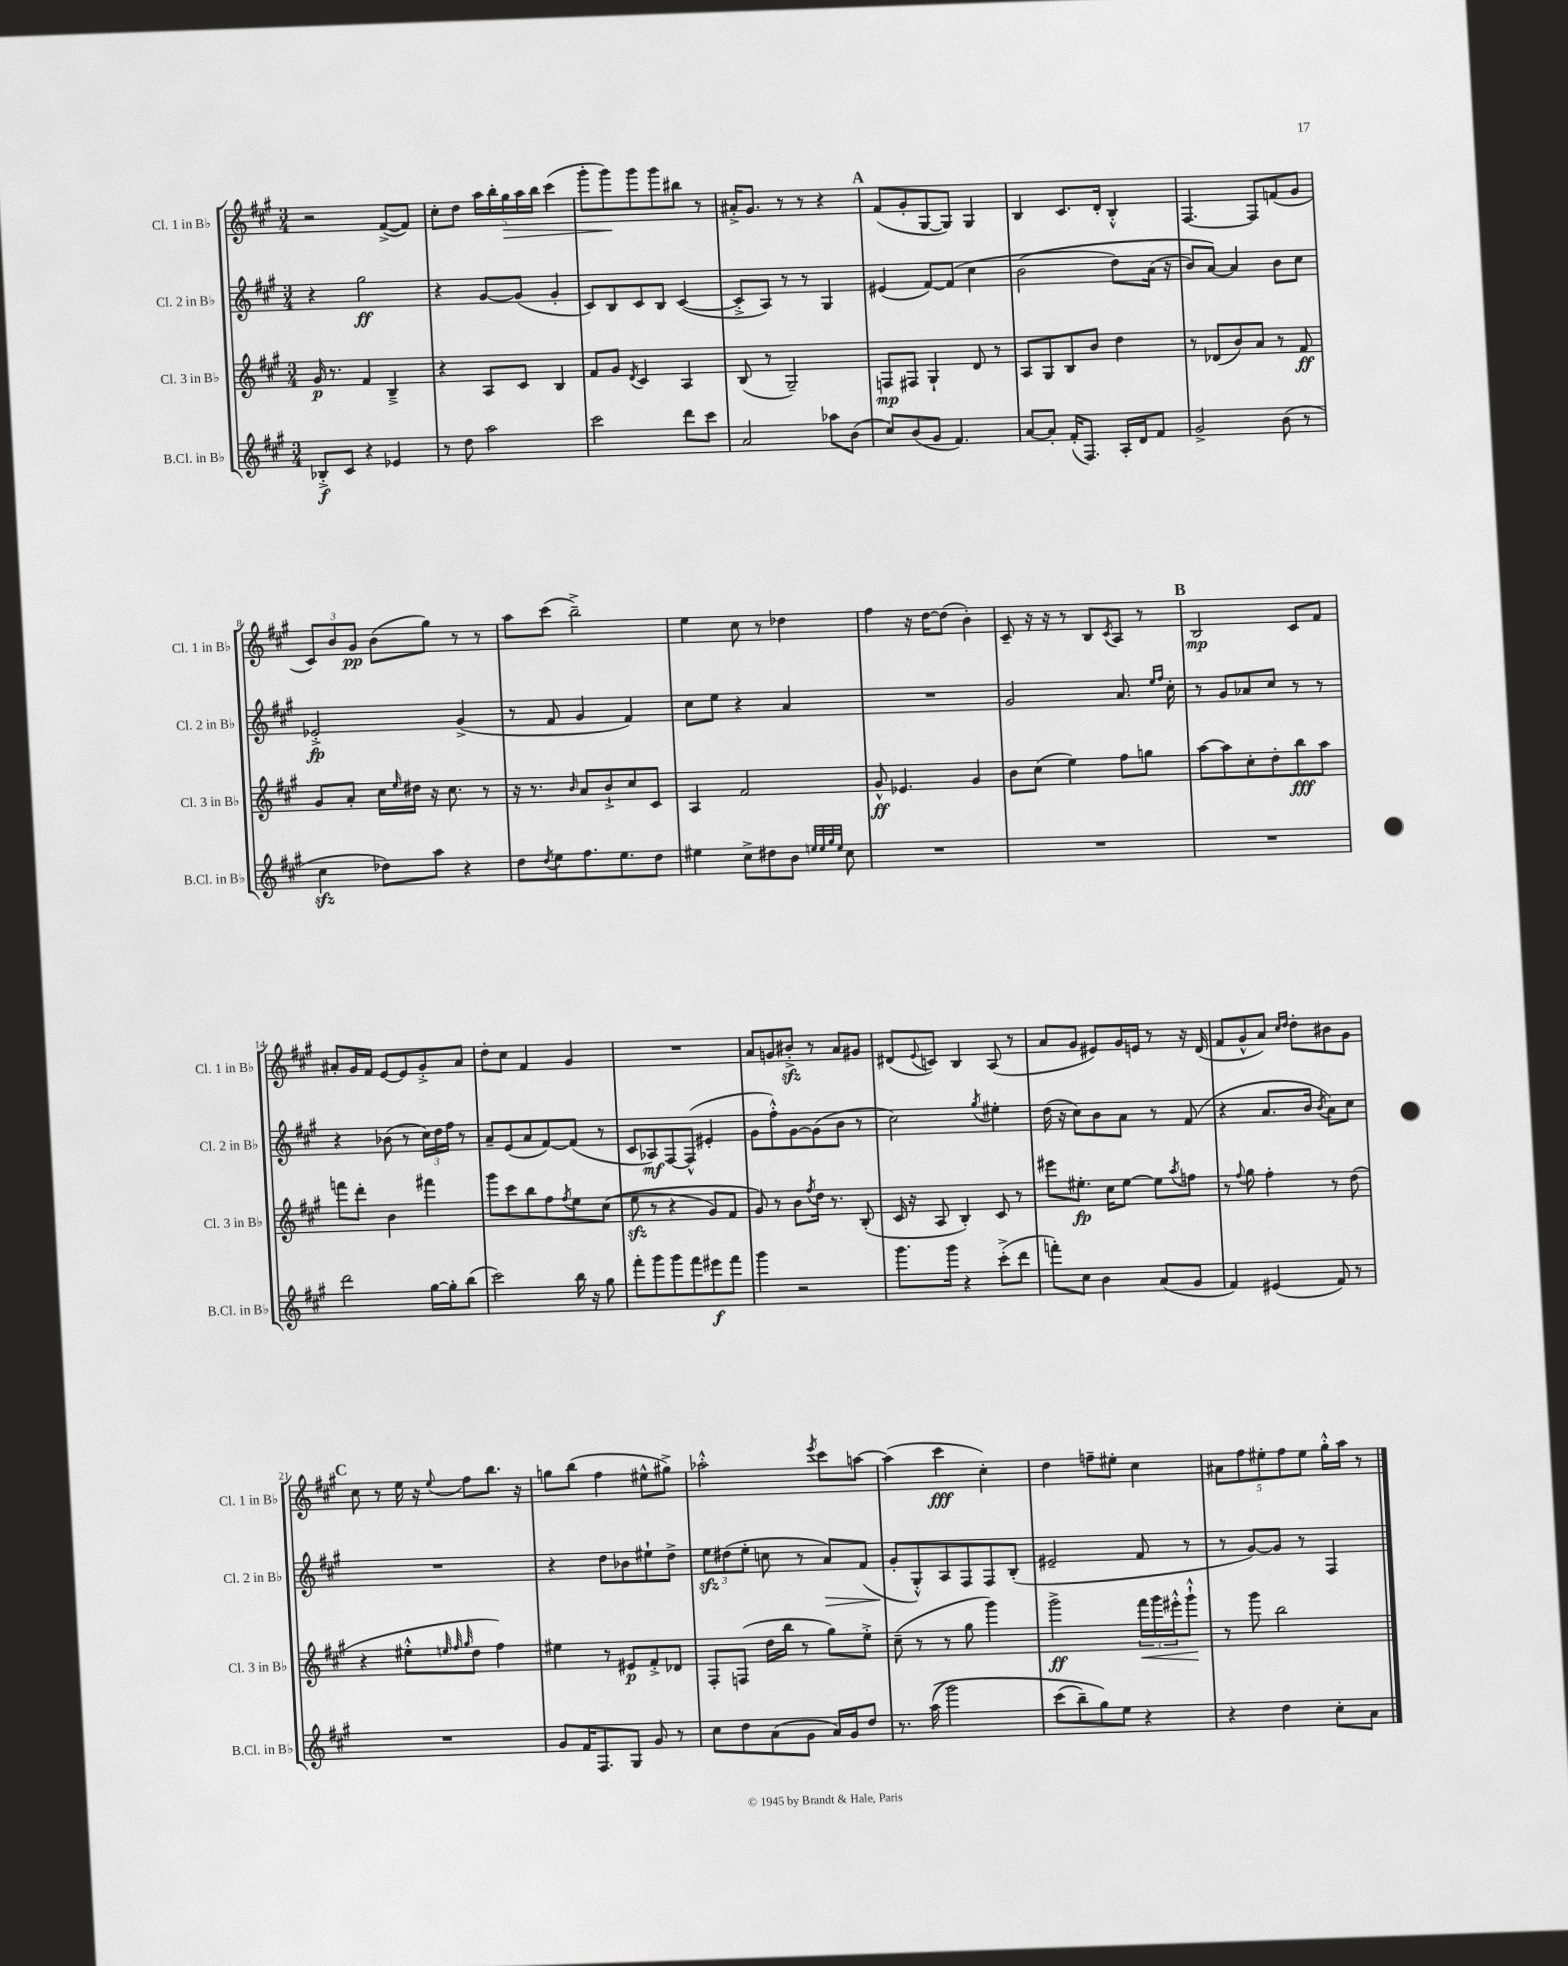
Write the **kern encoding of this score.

**kern	**kern	**kern	**kern
*staff4	*staff3	*staff2	*staff1
*clefG2	*clefG2	*clefG2	*clefG2
*k[f#c#g#]	*k[f#c#g#]	*k[f#c#g#]	*k[f#c#g#]
*M3/4	*M3/4	*M3/4	*M3/4
8B-'^	16g#	4r	2r
.	8.r	.	.
8c#	.	.	.
4r	4f#	2gg#	.
4e-	4B~^	.	([8f#^
.	.	.	8f#])
=	=	=	=
8r	4r	4r	8cc#'
8dd	.	.	8dd
2aa	8A	[8g#	20aa
.	.	.	20bb'
.	.	.	20gg#
.	8c#	(8g#]	.
.	.	.	20aa
.	.	.	20bb
.	4B	4g#'	(4ccc#
=	=	=	=
2ccc#	8f#	8c#)	8ggg#'
.	8g#	8B	8ggg#)
.	8qd	.	.
.	4c#	8c#	8ggg#
.	.	8B	8ggg#
8ddd	4A	([4c#	8bb#
8ccc#	.	.	8r
=	=	=	=
2a	(8B	8c#'^]	16a#'^
.	.	.	8.g#
.	8r	8A)	.
.	2G#~)	8r	8r
.	.	8r	8r
8aa-	.	4G#	4r
(8b	.	.	.
=	=	=	=
8cc#)	8F	(4e#	(8f#
(8b	8F#	.	8g#'
8g#	4G#`	[8f#)	[8G#
4.f#)	.	(8f#]	8G#])
.	8d	4cc#	4G#
.	8r	.	.
=	=	=	=
[8a	8A	&(2b	4B
8a']	8G#	.	.
(16f#'	8B	.	8.c#
8.F#)	.	.	.
.	8b	.	.
.	.	.	16d'
16A'	4dd	8dd)	4B'^^
16d	.	.	.
8f#	.	(16a	.
.	.	16r	.
=	=	=	=
2g#^	8r	8b)	[4.F#
.	(8d-	[8a&)	.
.	8b)	4a]	.
.	8a	.	8F#]
(8b	8r	8b	(8f
8r	8f#	8cc#	8g#
=	=	=	=
4cc#	8g#	2e-'^	12c#)
.	.	.	12b
.	8a'	.	.
.	.	.	12g#
8dd-)	16cc#	.	(8b
.	16qqee	.	.
.	16dd#	.	.
8aa	16r	.	8gg#)
.	8.cc#	.	.
4r	.	(4g#^	8r
.	8r	.	8r
=	=	=	=
8dd	16r	8r	8aa
.	8.r	.	.
8qdd	.	.	.
8ee	.	8f#	(8ccc#
.	16qqb	.	.
8.ff#	8a	4g#	2bb~^)
.	8b`^	.	.
8.ee	.	.	.
.	8cc#	4f#)	.
8dd	8c#	.	.
=	=	=	=
4ee#	4A	8cc#	4ee
.	.	8ee	.
8cc#^	2f#	4r	8cc#
8dd#	.	.	8r
8b	.	4a	4dd-
32qqee	.	.	.
32qqee	.	.	.
32qqgg#	.	.	.
32qqee	.	.	.
8cc#	.	.	.
=	=	=	=
2.r	8g#^^	2.r	4ff#
.	4.e-	.	.
.	.	.	16r
.	.	.	[16dd
.	.	.	(8dd]
.	4g#	.	4b')
=	=	=	=
2.r	8b	2g#	8c#~
.	(8cc#	.	16r
.	.	.	16r
.	4ee)	.	8r
.	.	.	8B
.	.	.	8qc#
.	8ff#	8.a	8A
.	8gg	.	8r
.	.	16qqee	.
.	.	16qqff#	.
.	.	16cc#'	.
=	=	=	=
2.r	[8aa	8r	2B
.	8aa]	8g#	.
.	8cc#'	8a-	.
.	8dd'	8cc#	.
.	8bb	8r	8c#
.	8aa	8r	8f#
=	=	=	=
2ddd	8fff	4r	8a#'
.	8ddd'	.	16g#
.	.	.	16f#
.	4b	(8b-	[8e
.	.	8r	8e]
[16gg#	4fff#	24cc#)	8g#'^
.	.	24dd	.
16gg#']	.	.	.
.	.	24ff#	.
(8bb	.	8r	8a#
=	=	=	=
2ccc#)	8ggg#	8a~	8dd'
.	8ccc#	(8e	8cc#
.	8bb	8a	4f#
.	8ff#	[8f#)	.
.	8qff#	.	.
16bb	8ee	(8f#]	4g#
16r	.	.	.
8gg#	&((8cc#	8r	.
=	=	=	=
8fff#'	8ee	8c#	2.r
8ggg#	8r	8A-)	.
8ggg#	4r	[8F#	.
8fff#	.	(8F#^^]	.
8eee#	8g#)	4e#'	.
8fff#	8f#	.	.
=	=	=	=
4ggg#	8g#&)	8g#	8a
.	8r	8ff#'^^)	8g
2r	8b	[8g#	8b#'^
.	8qff#	.	.
.	16dd	(8g#]	8r
.	8.r	.	.
.	.	8b	8a
.	(8B'	8r	8g#
=	=	=	=
8.ggg#	16c#	2cc#)	(8d#
.	16r	.	.
.	.	.	8qqe
.	8A	.	8c)
16ggg#	.	.	.
4r	4B')	.	4B
.	.	8qgg#	.
(8ccc#'^	8c#	4ee#'	(8A
8ddd	8r	.	8r
=	=	=	=
8fff')	8eee#	(16dd	8a
.	.	16r	.
8cc#	8.ee#'	8cc#)	8g#
4b	.	8b	8e#)
.	16cc#	.	.
.	[8ee#	8a	16g#
.	.	.	16e
(8a	8ee#]	8r	8r
.	8qaa	.	.
8g#	8ff	(8f#	16r
.	.	.	(16d
=	=	=	=
4f#)	8r	4r	8f#
.	8qqff#	.	.
.	8gg#	.	8g#^^
(4e#	4ff#'	8.a	8a)
.	.	.	16qqcc#
.	.	.	16qqdd
.	.	.	8dd'
.	.	16b	.
.	.	8qb	.
8f#)	8r	8a)	8b#
8r	(8dd	8cc#	8g#
=	=	=	=
2.r	4r	2.r	8cc#
.	.	.	8r
.	8ee#'^^	.	16ee
.	.	.	16r
.	32qqee	.	.
.	32qqff#	.	.
.	32qqgg#	.	8qqee
.	8dd	.	8ff#
.	4ff#)	.	8.bb
.	.	.	16r
=	=	=	=
8g#	4ee#	4r	8gg
16f#	.	.	(8bb
8.F#	.	.	.
.	8r	8dd	4ff#
8G#	8e#	8b-	.
8g#	8f#'^	8ee#`	8ee#^^
8r	8d-	8dd^	8gg#^)
=	=	=	=
8cc#	8F#'	12ee	2aa-'^^
.	.	(12dd#	.
8dd	(8F	.	.
.	.	12ee'	.
(8a	16dd	8cc	.
.	16bb	.	.
8g#	8r	8r	.
.	.	.	8qeee
16a)	8gg#)	8a)	8ccc#
16g#	.	.	.
8dd	8ee'^	(8f#	[8aa
=	=	=	=
8.r	(8cc#~	8g#'	(4aa]
.	8r	8G#'^^)	.
&((16aa	.	.	.
2ggg#)	8r	8A	4ccc#
.	8gg#	8F#	.
.	4ggg#)	8F#	4cc#')
.	.	(8B'	.
=	=	=	=
(8ccc#	2ggg#^	2e#~	4dd
8bb~)	.	.	.
8gg#&)	.	.	8ff~
8ee	.	.	8ee#'
4r	24fff#	8f#	4cc#
.	24ggg#	.	.
.	24eee#'^^	.	.
.	8ggg#`^^	8r	.
=	=	=	=
4r	8r	8r	10a#
.	.	.	10ff#
.	8ggg#	[8g#)	.
.	.	.	10ee#'
4dd	2bb	8g#]	.
.	.	.	10ff#
.	.	8r	.
.	.	.	10ee#
8cc#'	.	4F#	16gg#'^^
.	.	.	16aa
8a	.	.	8r
==	==	==	==
*-	*-	*-	*-
